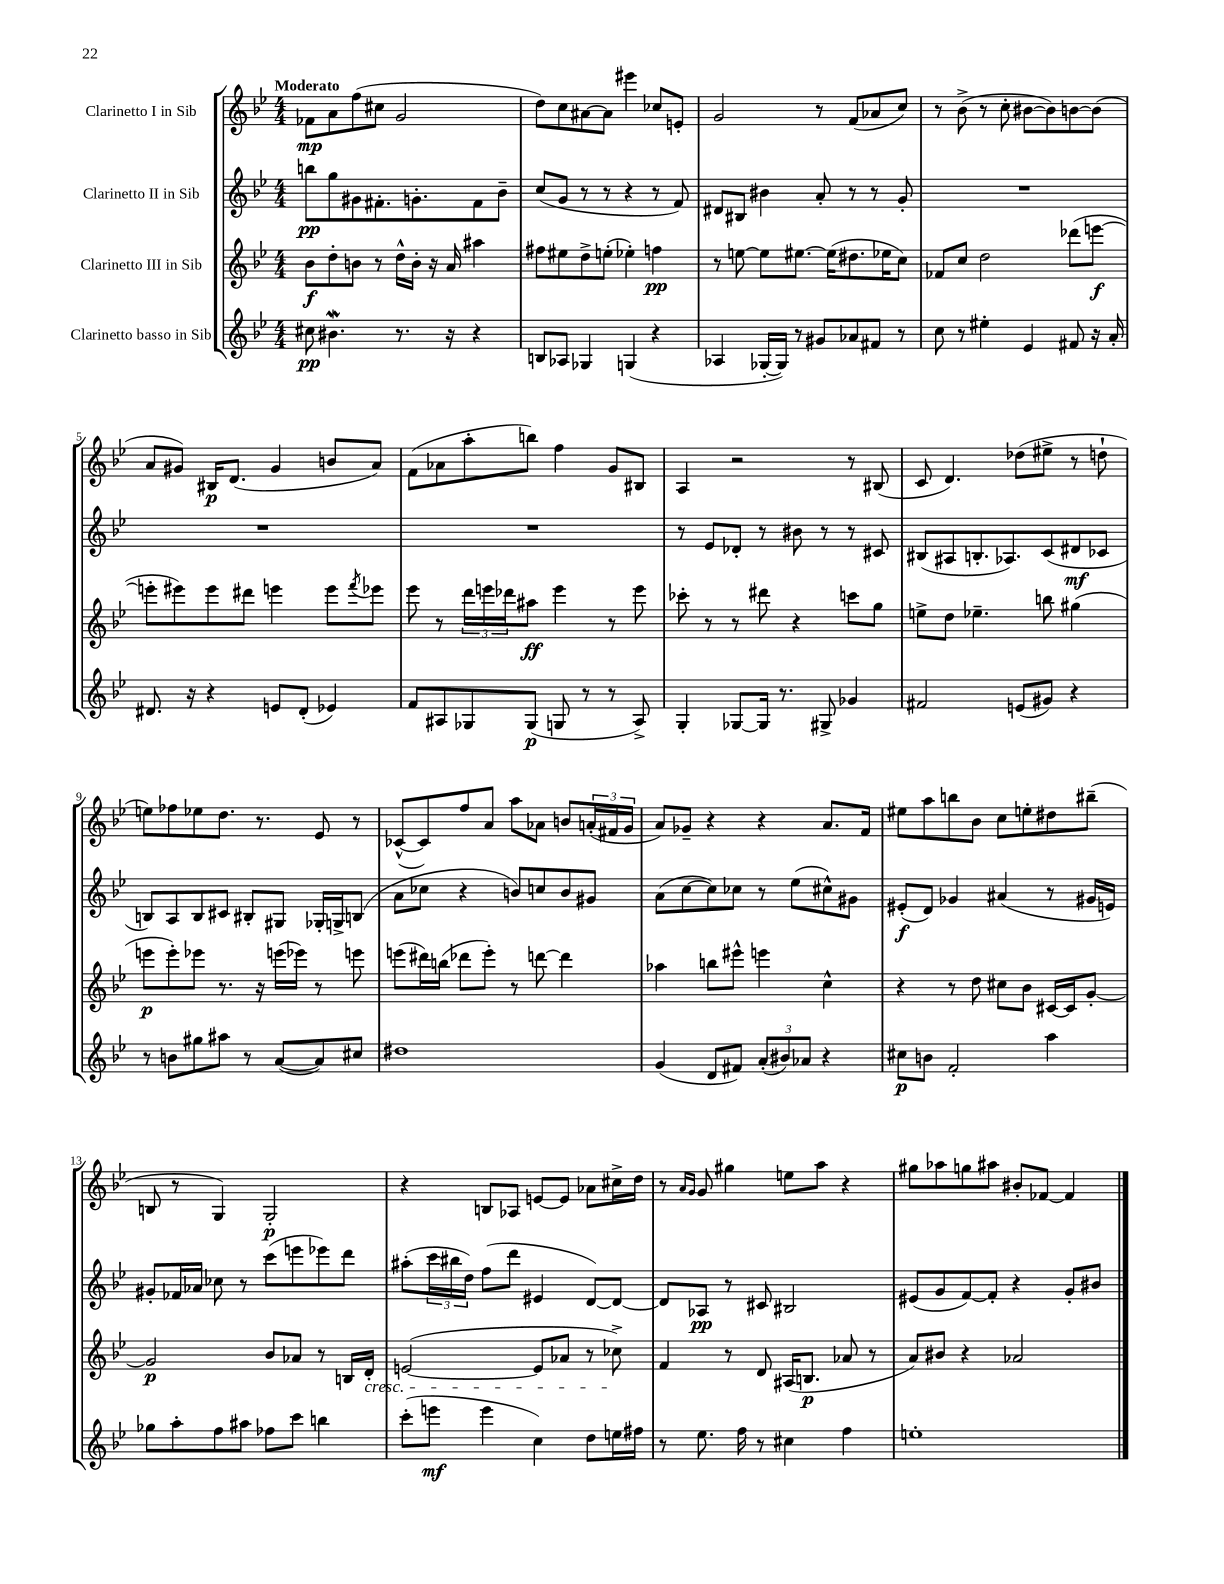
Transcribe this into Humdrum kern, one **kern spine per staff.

**kern	**dynam	**kern	**dynam	**kern	**dynam	**kern	**dynam
*part4	*part4	*part3	*part3	*part2	*part2	*part1	*part1
*staff4	*staff4	*staff3	*staff3	*staff2	*staff2	*staff1	*staff1
*I"Clarinetto basso in Sib	*	*I"Clarinetto III in Sib	*	*I"Clarinetto II in Sib	*	*I"Clarinetto I in Sib	*
*clefG2	*	*clefG2	*	*clefG2	*	*clefG2	*
*k[b-e-]	*	*k[b-e-]	*	*k[b-e-]	*	*k[b-e-]	*
*M4/4	*	*M4/4	*	*M4/4	*	*M4/4	*
=1	=1	=1	=1	=1	=1	=1	=1
!	!	!	!	!	!	!LO:TX:a:B:t=Moderato	!
8cc#X\	pp	8b-\L	f	8bbn\L	pp	8f-X\L	mp
4.b#XW\	.	8dd'\	.	8gg\	.	8a\	.
.	.	8bn\J	.	8g#X\	.	(8ff\	.
.	.	8r	.	8.f#X'\	.	8cc#X\J	.
8.r	.	16dd^^\LL	.	.	.	2g/	.
.	.	16b'\JJ	.	8.gn'\	.	.	.
.	.	16r	.	.	.	.	.
16r	.	16a/	.	.	.	.	.
4r	.	4aa#X\	.	8f#\	.	.	.
.	.	.	.	8b-~\J	.	.	.
=2	=2	=2	=2	=2	=2	=2	=2
8Bn/L	.	8ff#X\L	.	(8cc/L	.	8dd\L)	.
8A-X/J	.	8ee#X\	.	8g/J	.	8cc\	.
4G-X/	.	8dd^\	.	8r	.	[8a#X\	.
.	.	(8een'\J	.	8r	.	8a#\J]	.
(4Gn/	.	4ee-X'\)	.	4r	.	4eee#X\	.
4r	.	4ffn\	pp	8r	.	8cc-X/L	.
.	.	.	.	8f/)	.	8en'/J	.
=3	=3	=3	=3	=3	=3	=3	=3
4A-X/	.	8r	.	8d#X/L	.	2g/	.
.	.	[8een\	.	8B#X/J	.	.	.
[16G-X'/LL	.	8ee\L]	.	4b#X\	.	.	.
16G-/JJ])	.	.	.	.	.	.	.
8r	.	[8.ee#X\J	.	.	.	.	.
8g#X/L	.	.	.	8a'/	.	8r	.
.	.	(16ee#\KL]	.	.	.	.	.
8a-X/	.	8.dd#X\	.	8r	.	(8f/L	.
8f#X/J	.	.	.	8r	.	8a-X/	.
.	.	16ee-X\K	.	.	.	.	.
8r	.	8cc\J)	.	8g'/	.	8cc/J)	.
=4	=4	=4	=4	=4	=4	=4	=4
8cc\	.	8f-X/L	.	1r	.	8r	.
8r	.	8cc/J	.	.	.	(8b-^\	.
4ee#X'\	.	2dd\	.	.	.	8r	.
.	.	.	.	.	.	8cc'\	.
4e-/	.	.	.	.	.	[8b#X\L	.
.	.	.	.	.	.	8b#\])	.
8f#X/	.	(8ddd-X\L	.	.	.	[8bn\	.
16r	.	[8eeen\J	f	.	.	(8b\J]	.
16a'/	.	.	.	.	.	.	.
!!LO:LB:g=z
=5	=5	=5	=5	=5	=5	=5	=5
8.d#X/	.	8eeen'\L]	.	1r	.	8a/L	.
.	.	8eee#X\)	.	.	.	8g#X/J)	.
16r	.	.	.	.	.	.	.
4r	.	8eee#\	.	.	.	16B#X/KL	p
.	.	.	.	.	.	(8.d/J	.
.	.	8ddd#X\J	.	.	.	.	.
8en/L	.	4eeen\	.	.	.	4g#/	.
(8d#'/J	.	.	.	.	.	.	.
4e-X/)	.	8eee\L	.	.	.	8bn/L	.
.	.	8qfff/	.	.	.	.	.
.	.	8eee-X\J	.	.	.	8a/J)	.
=6	=6	=6	=6	=6	=6	=6	=6
8f/L	.	8eee-\	.	1r	.	(8f\L	.
8A#X/	.	8r	.	.	.	8a-X\	.
8G-X/	.	24ddd\LL	.	.	.	8aa'\	.
.	.	24eeen\	.	.	.	.	.
.	.	24ddd-X\J	.	.	.	.	.
(8G-/J	p	8aa#X\J	ff	.	.	8bbn\J)	.
8Gn/	.	4eee\	.	.	.	4ff\	.
8r	.	.	.	.	.	.	.
8r	.	8r	.	.	.	8g/L	.
8A#^/)	.	8eee\	.	.	.	8B#X/J	.
=7	=7	=7	=7	=7	=7	=7	=7
4G'/	.	8ccc-X'\	.	8r	.	4A/	.
.	.	8r	.	8e-/L	.	.	.
[8G-X/L	.	8r	.	8d-X'/J	.	2r	.
16G-/Jk]	.	8ddd#X\	.	8r	.	.	.
8.r	.	.	.	.	.	.	.
.	.	4r	.	8b#X\	.	.	.
8G#X^/	.	.	.	8r	.	.	.
4g-X/	.	8cccn\L	.	8r	.	8r	.
.	.	8gg\J	.	8c#X/	.	(8B#X/	.
=8	=8	=8	=8	=8	=8	=8	=8
2f#X/	.	8een^\L	.	(8B#X/L	.	8c/	.
.	.	8dd\J	.	8A#X/	.	4.d/)	.
.	.	4.ee-X~\	.	8.Bn'/	.	.	.
.	.	.	.	8.A-X/)	.	.	.
(8en/L	.	.	.	.	.	(8dd-X\L	.
8g#X/J)	.	8bbn\	.	(8c/	.	8ee#X^\J	.
4r	.	(4gg#X\	.	8d#X/	mf	8r	.
.	.	.	.	8c-X/J	.	8ddn`\	.
!!LO:LB:g=z
=9	=9	=9	=9	=9	=9	=9	=9
8r	.	8eeen\L	p	8Bn/L)	.	8een\L)	.
8bn\L	.	8eee'\)	.	8A/	.	8ff-X\	.
8gg#X\	.	8eee-X\J	.	8B/	.	8ee-X\	.
8aa#X\J	.	8.r	.	8c#X/J	.	8.dd\J	.
8r	.	.	.	8B#X'/L	.	.	.
.	.	16r	.	.	.	8.r	.
([8a/L	.	(16eeen\LL	.	8G#X/J	.	.	.
.	.	16eee-X\JJ)	.	.	.	.	.
8a/])	.	8r	.	16G-X'/LL	.	8e-/	.
.	.	.	.	16Gn^/J	.	.	.
8cc#X/J	.	8eeen\	.	(8Bn/J	.	8r	.
=10	=10	=10	=10	=10	=10	=10	=10
1dd#X	.	(8eeen\L	.	8a\L	.	([8c-X^^/L	.
.	.	16ddd#X\L)	.	8cc-X\J	.	8c-/])	.
.	.	(16bbn\JJ	.	.	.	.	.
.	.	8ddd-X\L	.	4r	.	8ff/	.
.	.	8eee'\J)	.	.	.	8a/J	.
.	.	8r	.	8bn/L)	.	8aa\L	.
.	.	[8dddn\	.	8ccn/	.	8a-X\J	.
.	.	4ddd\]	.	8b/	.	8bn/L	.
.	.	.	.	8g#X/J	.	(24an'/L	.
.	.	.	.	.	.	24f#X/	.
.	.	.	.	.	.	24g/JJ	.
=11	=11	=11	=11	=11	=11	=11	=11
(4g/	.	4aa-X\	.	(8a\L	.	8a/L)	.
.	.	.	.	[8cc\	.	8g-X~/J	.
8d/L	.	8bbn\L	.	8cc\])	.	4r	.
8f#X/J)	.	8eee#X^^\J	.	8cc-X\J	.	.	.
(12a'/L	.	4eeen\	.	8r	.	4r	.
12b#X/)	.	.	.	.	.	.	.
.	.	.	.	(8ee-\L	.	.	.
12a-X/J	.	.	.	.	.	.	.
4r	.	4cc^^\	.	8cc#X^^\)	.	8.a/L	.
.	.	.	.	8g#X\J	.	.	.
.	.	.	.	.	.	16f/Jk	.
=12	=12	=12	=12	=12	=12	=12	=12
8cc#X\L	p	4r	.	(8e#X'/L	f	8ee#X\L	.
8bn\J	.	.	.	8d/J)	.	8aa\	.
2f'/	.	8r	.	4g-X/	.	8bbn\	.
.	.	8dd\	.	.	.	8b-\J	.
.	.	8cc#X\L	.	(4a#X/	.	8cc\L	.
.	.	8b-\J	.	.	.	8een'\	.
4aa\	.	[16c#X/LL	.	8r	.	8dd#X\	.
.	.	16c#/J]	.	.	.	.	.
.	.	[8g'/J	.	16g#X/LL	.	(8bb#X~\J	.
.	.	.	.	16en/JJ)	.	.	.
!!LO:LB:g=z
=13	=13	=13	=13	=13	=13	=13	=13
8gg-X\L	.	2g/]	p	8g#X'/L	.	8Bn/	.
8aa'\	.	.	.	16f-X/L	.	8r	.
.	.	.	.	16a-X/JJ	.	.	.
8ff\	.	.	.	8cc-X\	.	4G/)	.
8aa#X\J	.	.	.	8r	.	.	.
8ff-X\L	.	8b-/L	.	(8ccc\L	.	2G'/	p
8ccc\J	.	8a-X/J	.	8eeen\	.	.	.
4bbn\	.	8r	.	8eee-X\)	.	.	.
.	.	16Bn/LL	.	8ddd\J	.	.	.
!	!	!LO:TX:b:i:t=cresc.	!	!	!	!	!
.	.	16d'/JJ	.	.	.	.	.
=14	=14	=14	=14	=14	=14	=14	=14
(8ccc'\L	.	([2en/	.	(8aa#X'\L	.	4r	.
8eeen\J	mf	.	.	24ccc\L	.	.	.
.	.	.	.	24bb#X\	.	.	.
.	.	.	.	24dd\JJ)	.	.	.
4eee\	.	.	.	(8ff\L	.	8Bn/L	.
.	.	.	.	8ddd\J	.	8A-X/J	.
4cc\)	.	8e/L]	.	4e#X/	.	[8en/L	.
.	.	8a-X/J	.	.	.	8e/J]	.
8dd\L	.	8r	.	[8d/L)	.	8a-X\L	.
16een\L	.	8cc-X^\)	.	8d/J_	.	16cc#X^\L	.
16ff#X\JJ	.	.	.	.	.	16dd\JJ	.
=15	=15	=15	=15	=15	=15	=15	=15
8r	.	4f/	.	8d/L]	.	8r	.
.	.	.	.	.	.	16qqa/LL	.
.	.	.	.	.	.	16qqg/JJ	.
8.ee-\	.	.	.	8A-X/J	pp	8g/	.
.	.	8r	.	8r	.	4gg#X\	.
16ff\	.	.	.	.	.	.	.
8r	.	8d/	.	8c#X/	.	.	.
4cc#X\	.	(16A#X/KL	.	2B#X/	.	8een\L	.
.	.	8.Bn/J	p	.	.	.	.
.	.	.	.	.	.	8aa\J	.
4ff\	.	8a-X/	.	.	.	4r	.
.	.	8r	.	.	.	.	.
=16	=16	=16	=16	=16	=16	=16	=16
1een'	.	8a/L)	.	(8e#X/L	.	8gg#X\L	.
.	.	8b#X/J	.	8g/	.	8aa-X\	.
.	.	4r	.	[8f/)	.	8ggn\	.
.	.	.	.	8f'/J]	.	8aa#X\J	.
.	.	2a-X/	.	4r	.	8b#X'/L	.
.	.	.	.	.	.	[8f-X/J	.
.	.	.	.	8g'/L	.	4f-/]	.
.	.	.	.	8b#X/J	.	.	.
==	==	==	==	==	==	==	==
*-	*-	*-	*-	*-	*-	*-	*-
